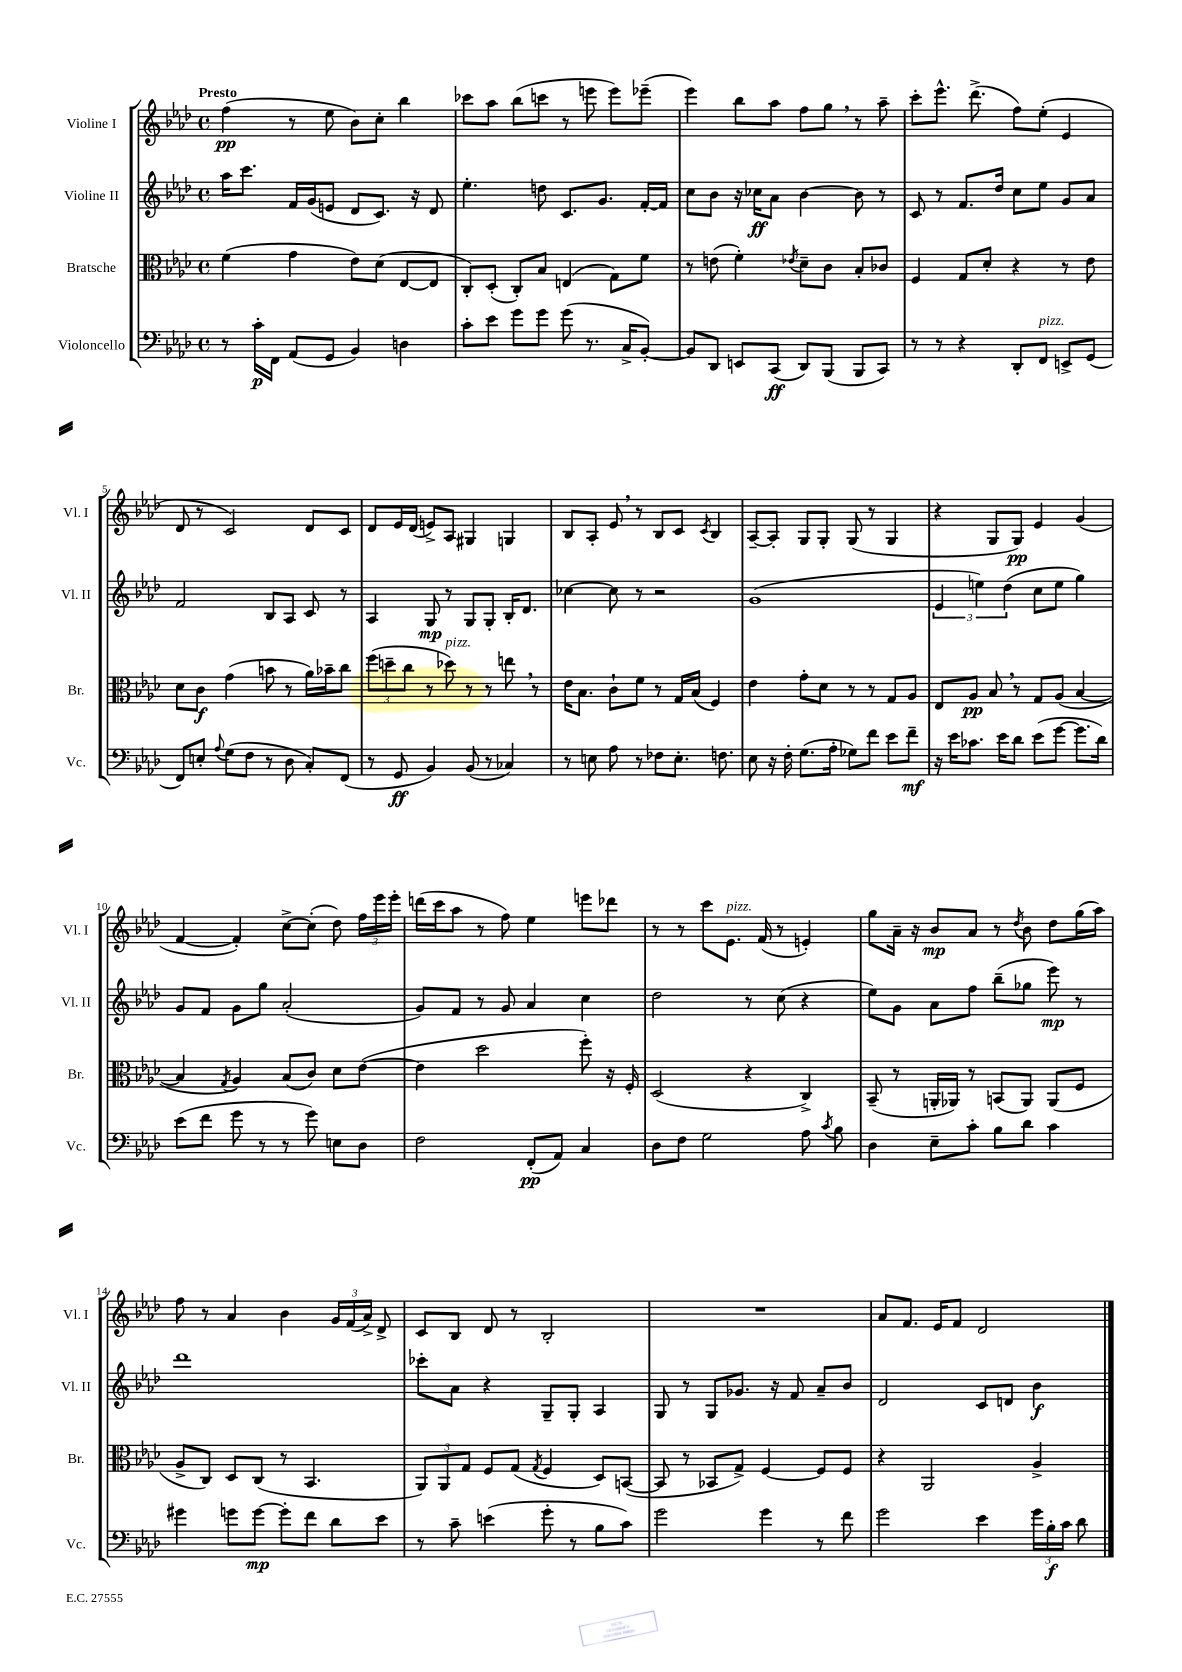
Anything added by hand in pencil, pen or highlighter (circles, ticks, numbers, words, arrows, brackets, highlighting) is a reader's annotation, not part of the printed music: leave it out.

**kern	**dynam	**kern	**dynam	**kern	**dynam	**kern	**dynam
*part4	*part4	*part3	*part3	*part2	*part2	*part1	*part1
*staff4	*staff4	*staff3	*staff3	*staff2	*staff2	*staff1	*staff1
*I"Violoncello	*	*I"Bratsche	*	*I"Violine II	*	*I"Violine I	*
*I'Vc.	*	*I'Br.	*	*I'Vl. II	*	*I'Vl. I	*
*clefF4	*	*clefC3	*	*clefG2	*	*clefG2	*
*k[b-e-a-d-]	*	*k[b-e-a-d-]	*	*k[b-e-a-d-]	*	*k[b-e-a-d-]	*
*M4/4	*	*M4/4	*	*M4/4	*	*M4/4	*
*met(c)	*	*met(c)	*	*met(c)	*	*met(c)	*
=1	=1	=1	=1	=1	=1	=1	=1
!	!	!	!	!	!	!LO:TX:a:B:t=Presto	!
8r	.	(4f\	.	16aa-\KL	.	(4ff\	pp
.	.	.	.	8.ccc\J	.	.	.
16c'\LL	p	.	.	.	.	.	.
16FF\JJ	.	.	.	.	.	.	.
(8AA-/L	.	4g\	.	16f/LL	.	8r	.
.	.	.	.	(16g/J	.	.	.
8GG/J	.	.	.	8en/J	.	8ee-\	.
4BB-/)	.	8e-\L)	.	8d-/L	.	8b-\L)	.
.	.	(8d-\J	.	8.c/J)	.	8cc'\J	.
4Dn\	.	[8E-/L	.	.	.	4bb-\	.
.	.	.	.	16r	.	.	.
.	.	8E-/J]	.	8d-/	.	.	.
=2	=2	=2	=2	=2	=2	=2	=2
8c'\L	.	8C'/L)	.	4.ee-'\	.	8ccc-X\L	.
8e-\J	.	(8D-'/J	.	.	.	8aa-\J	.
8g\L	.	8C'/L)	.	.	.	(8bb-\L	.
8g\J	.	8B-/J	.	8ddn\	.	8cccn\J	.
(8g\	.	(4En/	.	8.c/L	.	8r	.
8.r	.	.	.	.	.	8eeen\	.
.	.	.	.	8.g/J	.	.	.
.	.	8G\L)	.	.	.	8eee\L)	.
16C^/KL	.	.	.	.	.	.	.
[8BB-'/J)	.	8f\J	.	[16f'/LL	.	(8eee-X~\J	.
.	.	.	.	16f/JJ]	.	.	.
=3	=3	=3	=3	=3	=3	=3	=3
8BB-/L]	.	8r	.	8cc\L	.	4eee-\)	.
8DD-/J	.	(8en\	.	8b-\J	.	.	.
8EEn/L	.	4f'\)	.	16r	.	8bb-\L	.
.	.	.	.	16cc-X\KL	ff	.	.
(8CC/J	ff	.	.	8a-\J	.	8aa-\J	.
.	.	8qe-X/	.	.	.	.	.
8DD-/L)	.	8d-~\L	.	[4b-\	.	8ff\L	.
(8BBB-/J	.	8c\J	.	.	.	8gg,\J	.
8BBB-/L	.	8B-'/L	.	8b-\]	.	8r	.
8CC/J)	.	8c-X/J	.	8r	.	8aa-~\	.
=4	=4	=4	=4	=4	=4	=4	=4
8r	.	4F/	.	8c/	.	8ccc'\L	.
8r	.	.	.	8r	.	8.eee-^^\J	.
4r	.	8G/L	.	8.f/L	.	.	.
.	.	.	.	.	.	(8.ddd-^\	.
.	.	8d-'/J	.	.	.	.	.
.	.	.	.	16dd-/Jk	.	.	.
8DD-'/L	.	4r	.	8cc\L	.	8ff\L)	.
!LO:TX:a:i:t=pizz.	!	!	!	!	!	!	!
8FF/J	.	.	.	8ee-\J	.	(8ee-'\J	.
8EEn^/L	.	8r	.	8g/L	.	4e-/	.
(8GG/J	.	8e-\	.	8a-/J	.	.	.
!!LO:LB:g=z
=5	=5	=5	=5	=5	=5	=5	=5
8FF/L)	.	8d-\L	.	2f/	.	8d-/	.
8En'/J	.	8c\J	f	.	.	8r	.
8qqA-/	.	.	.	.	.	.	.
(8G\L	.	(4g\	.	.	.	2c/)	.
8F\J	.	.	.	.	.	.	.
8r	.	8bn\	.	8B-/L	.	.	.
8D-\	.	8r	.	8A-/J	.	.	.
8C'/L)	.	16a-\LL)	.	8c/	.	8d-/L	.
.	.	16b-X~\J	.	.	.	.	.
(8FF/J	.	8cc\J	.	8r	.	8c/J	.
=6	=6	=6	=6	=6	=6	=6	=6
8r	.	(12ff\L	.	4A-/	.	8d-/L	.
.	.	12ddn~\	.	.	.	.	.
8GG/	ff	.	.	.	.	16e-/L	.
.	.	12cc\J	.	.	.	.	.
.	.	.	.	.	.	(16d-/JJ	.
4BB-/)	.	8r	.	8G/	mp	8en^/L)	.
!	!	!LO:TX:a:i:t=pizz.	!	!	!	!	!
.	.	8dd-X\)	.	8r	.	8A-/J	.
(8BB-/	.	8r	.	8G/L	.	4G#X/	.
8r	.	8r	.	8G'/J	.	.	.
4C-X/)	.	8een,\	.	16B-'/KL	.	4Gn/	.
.	.	.	.	8.d-/J	.	.	.
.	.	8r	.	.	.	.	.
=7	=7	=7	=7	=7	=7	=7	=7
8r	.	16e-\KL	.	[4cc-X\	.	8B-/L	.
.	.	8.B-\J	.	.	.	.	.
8En\	.	.	.	.	.	8A-'/J	.
8A-\	.	8c`\L	.	8cc-\]	.	8e-,/	.
8r	.	8f\J	.	8r	.	8r	.
8F-X\L	.	8r	.	2r	.	8B-/L	.
8.E'\J	.	16G/LL	.	.	.	8c/J	.
.	.	(16B-/JJ	.	.	.	.	.
.	.	.	.	.	.	8qc/	.
.	.	4F/)	.	.	.	4B-/	.
8.Fn\	.	.	.	.	.	.	.
=8	=8	=8	=8	=8	=8	=8	=8
8E-\	.	4e-\	.	(1g	.	[8A-~/L	.
16r	.	.	.	.	.	8A-'/J]	.
16F'\	.	.	.	.	.	.	.
(8.G\L	.	8g'\L	.	.	.	8G/L	.
.	.	8d-\J	.	.	.	8G'/J	.
16A-'\Jk	.	.	.	.	.	.	.
8G-X\L)	.	8r	.	.	.	(8G/	.
8f\J	.	8r	.	.	.	8r	.
8e-\L	.	8G/L	.	.	.	4G/	.
8f~\J	mf	8A-/J	.	.	.	.	.
=9	=9	=9	=9	=9	=9	=9	=9
16r	.	8E-/L	.	6e-/	.	4r	.
16e-\KL	.	.	.	.	.	.	.
8.c-X\J	.	8A-/J	pp	.	.	.	.
.	.	.	.	6een\)	.	.	.
.	.	8B-,/	.	.	.	8G/L	.
16e-\KL	.	.	.	.	.	.	.
.	.	.	.	(6dd-\	.	.	.
8d-\J	.	8r	.	.	.	8G/J)	pp
(8e-\L	.	8G/L	.	8cc\L	.	4e-/	.
[8g\J	.	(8A-/J	.	8ee\J	.	.	.
8.g\L]	.	[4B-/	.	4gg\)	.	(4g/	.
16d-\Jk)	.	.	.	.	.	.	.
!!LO:LB:g=z
=10	=10	=10	=10	=10	=10	=10	=10
(8e-\L	.	4B-/]	.	8g/L	.	[4f/	.
8f\J	.	.	.	8f/J	.	.	.
.	.	8qG/	.	.	.	.	.
8g\	.	4A-/)	.	8g\L	.	4f'/])	.
8r	.	.	.	8gg\J	.	.	.
8r	.	(8B-/L	.	(2a-'/	.	[8cc^\L	.
8g\)	.	8c/J)	.	.	.	(8cc'\J]	.
8En\L	.	8d-\L	.	.	.	8dd-\)	.
8D-\J	.	([8e-\J	.	.	.	24ff\LL	.
.	.	.	.	.	.	24eee-\	.
.	.	.	.	.	.	24eee-'\JJ	.
=11	=11	=11	=11	=11	=11	=11	=11
2F\	.	4e-\]	.	8g/L)	.	(16dddn\LL	.
.	.	.	.	.	.	16ccc\J	.
.	.	.	.	8f/J	.	8aa-\J	.
.	.	2dd-\	.	8r	.	8r	.
.	.	.	.	8g/	.	8ff\)	.
(8FF'/L	pp	.	.	4a-/	.	4ee-\	.
8AA-/J)	.	.	.	.	.	.	.
4C/	.	8ff'\)	.	4cc\	.	8eeen\L	.
.	.	16r	.	.	.	8ddd-X\J	.
.	.	16F'/	.	.	.	.	.
=12	=12	=12	=12	=12	=12	=12	=12
8D-\L	.	(2D-/	.	2dd-\	.	8r	.
8F\J	.	.	.	.	.	8r	.
2G\	.	.	.	.	.	8ccc\L	.
!	!	!	!	!	!	!LO:TX:a:i:t=pizz.	!
.	.	.	.	.	.	8.e-\J	.
.	.	4r	.	8r	.	.	.
.	.	.	.	.	.	(16f/	.
.	.	.	.	(8cc\	.	8r	.
8A-\	.	4C^/)	.	4r	.	4en'/)	.
8qc/	.	.	.	.	.	.	.
8B-\	.	.	.	.	.	.	.
=13	=13	=13	=13	=13	=13	=13	=13
4D-\	.	(8BB-~/	.	8ee-\L)	.	8gg\L	.
.	.	8r	.	8g\J	.	16a-~\Jk	.
.	.	.	.	.	.	16r	.
8E-~\L	.	16AAn'/LL	.	8a-\L	.	8b-/L	mp
.	.	16AA-X/JJ)	.	.	.	.	.
8c'\J	.	8r	.	8ff\J	.	8a-/J	.
8B-\L	.	(8BBn/L	.	(8bb-~\L	.	8r	.
.	.	.	.	.	.	8qdd-/	.
8d-\J	.	8AA-/J)	.	8gg-X\J	.	8b-\	.
4c\	.	(8AA-/L	.	8eee-\)	mp	8dd-\L	.
.	.	8F/J	.	8r	.	(16gg\L	.
.	.	.	.	.	.	16aa-\JJ)	.
!!LO:LB:g=z
=14	=14	=14	=14	=14	=14	=14	=14
4g#X\	.	8A-^/L	.	1ddd-	.	8ff\	.
.	.	8C/J)	.	.	.	8r	.
8gn\L	.	8D-/L	.	.	.	4a-/	.
[8g\J	mp	(8C/J	.	.	.	.	.
8g'\L]	.	8r	.	.	.	4b-\	.
8f\J	.	4.BB-/	.	.	.	.	.
8d-\L	.	.	.	.	.	24g/LL	.
.	.	.	.	.	.	(24f/	.
.	.	.	.	.	.	24a-^/JJ)	.
8e-\J	.	.	.	.	.	8d-^/	.
=15	=15	=15	=15	=15	=15	=15	=15
8r	.	12AA-/L)	.	8ccc-X'\L	.	8c/L	.
.	.	12AA-/	.	.	.	.	.
8c~\	.	.	.	8a-\J	.	8B-/J	.
.	.	12G/J	.	.	.	.	.
(4en\	.	8F/L	.	4r	.	8d-/	.
.	.	(8G/J	.	.	.	8r	.
.	.	8qG/	.	.	.	.	.
8g'\	.	4F/	.	8G~/L	.	2B-'/	.
8r	.	.	.	8G'/J	.	.	.
8B-\L	.	8D-/L)	.	4A-/	.	.	.
8c\J)	.	([8BBn/J	.	.	.	.	.
=16	=16	=16	=16	=16	=16	=16	=16
2g\	.	8BB/]	.	8G/	.	1r	.
.	.	8r	.	8r	.	.	.
.	.	8BB-X/L	.	8G/L	.	.	.
.	.	8G^/J)	.	8.g-X/J	.	.	.
4g\	.	[4F/	.	.	.	.	.
.	.	.	.	16r	.	.	.
.	.	.	.	8f/	.	.	.
8r	.	8F/L]	.	8a-~/L	.	.	.
8f\	.	8F/J	.	8b-/J	.	.	.
=17	=17	=17	=17	=17	=17	=17	=17
2g\	.	4r	.	2d-/	.	8a-/L	.
.	.	.	.	.	.	8.f/J	.
.	.	2AA-/	.	.	.	.	.
.	.	.	.	.	.	16e-/KL	.
.	.	.	.	.	.	8f/J	.
4e-\	.	.	.	8c/L	.	2d-/	.
.	.	.	.	8dn/J	.	.	.
24g\LL	.	4A-^/	.	4b-\	f	.	.
24B-'\	f	.	.	.	.	.	.
24c\JJ	.	.	.	.	.	.	.
8d-\	.	.	.	.	.	.	.
==	==	==	==	==	==	==	==
*-	*-	*-	*-	*-	*-	*-	*-
